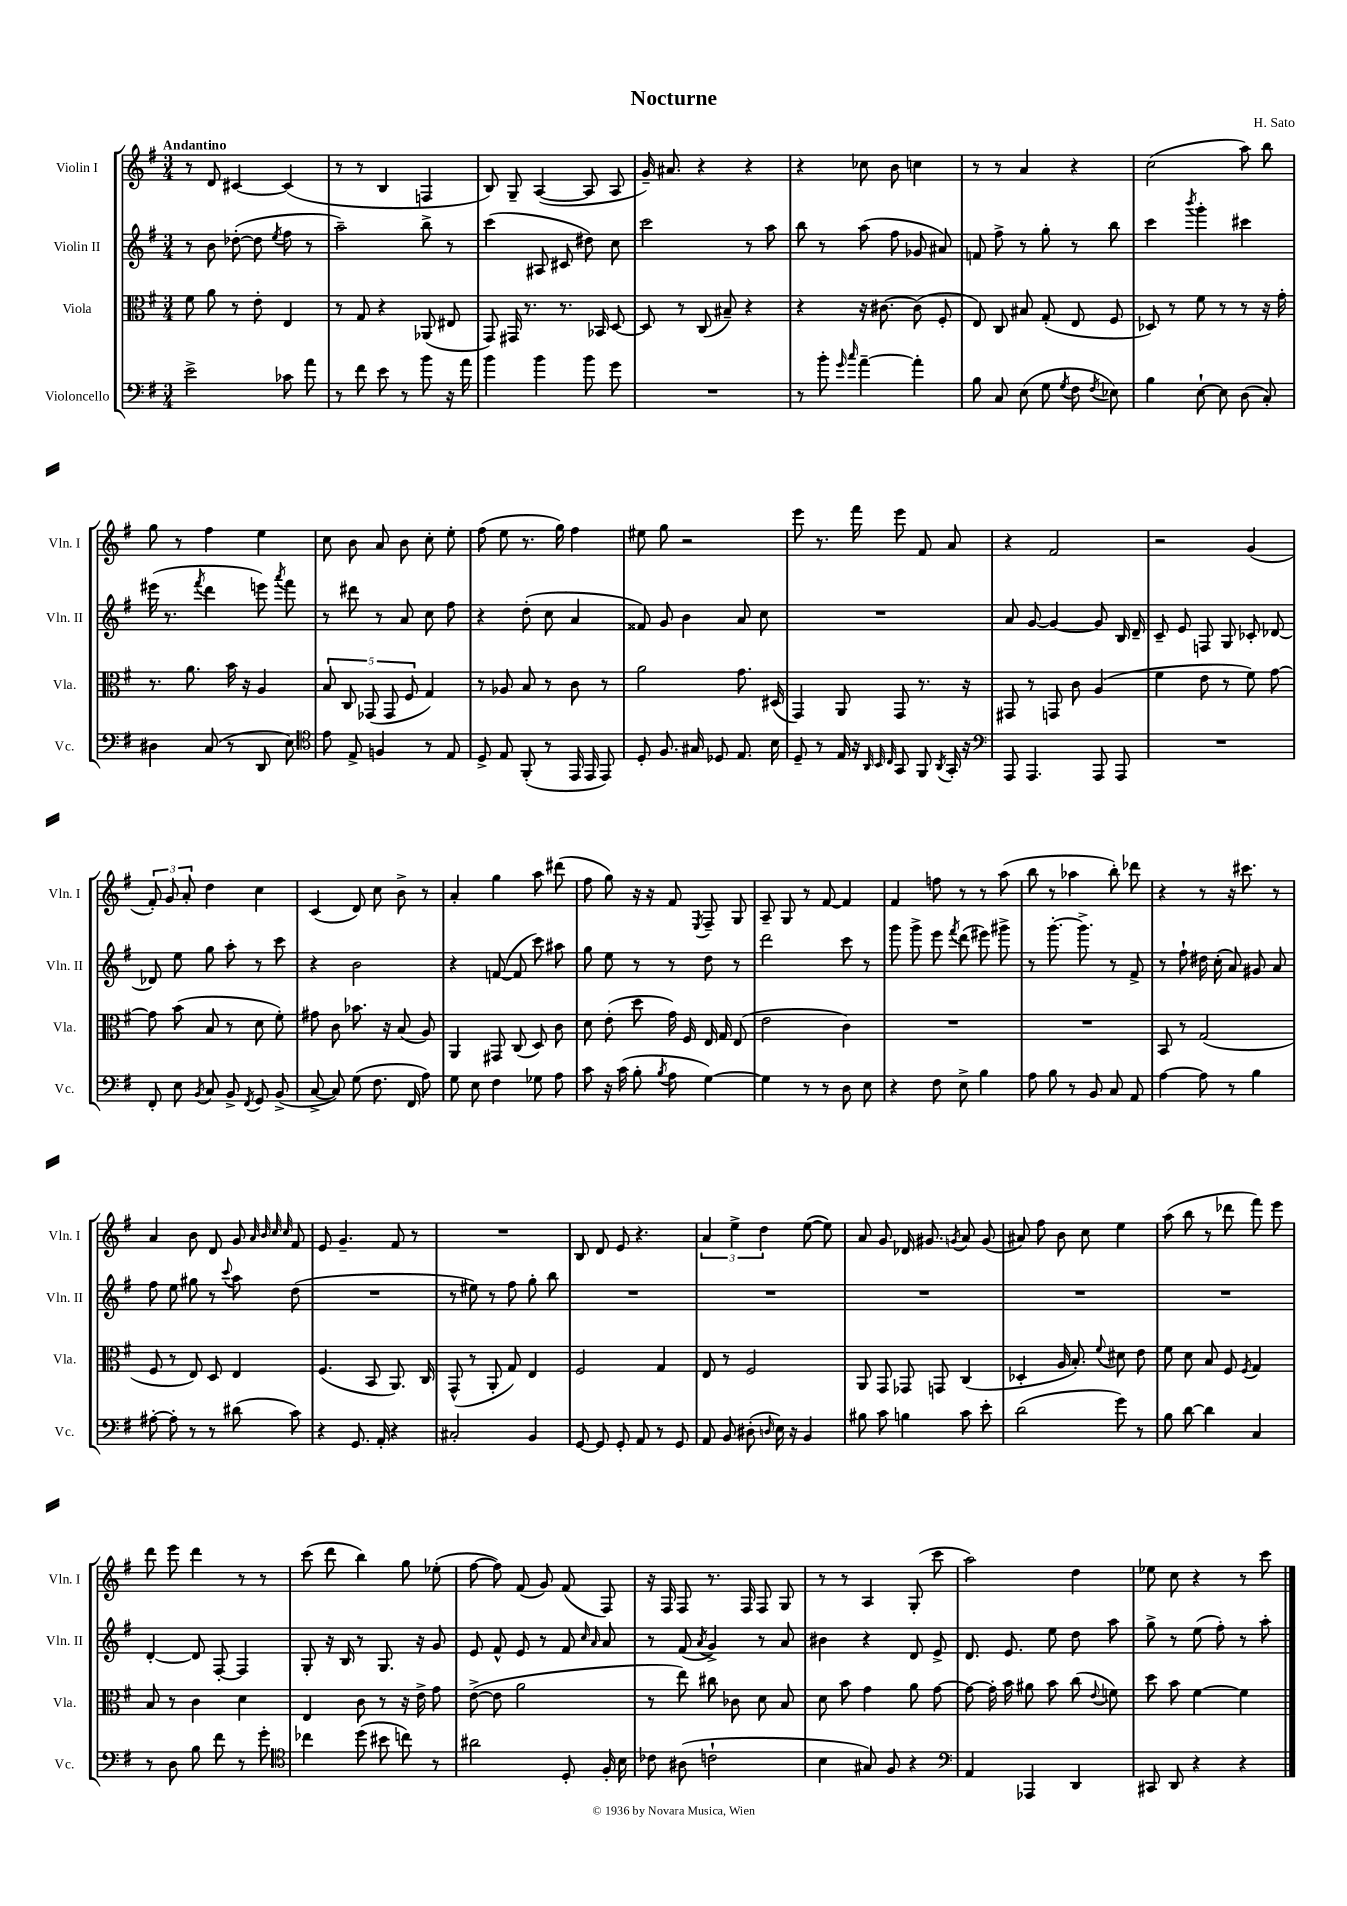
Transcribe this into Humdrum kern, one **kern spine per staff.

**kern	**kern	**kern	**kern
*part4	*part3	*part2	*part1
*staff4	*staff3	*staff2	*staff1
*I"Violoncello	*I"Viola	*I"Violin II	*I"Violin I
*I'Vc.	*I'Vla.	*I'Vln. II	*I'Vln. I
*clefF4	*clefC3	*clefG2	*clefG2
*k[f#]	*k[f#]	*k[f#]	*k[f#]
*M3/4	*M3/4	*M3/4	*M3/4
=1	=1	=1	=1
!	!	!	!LO:TX:a:B:t=Andantino
2e^\	8f#\	8r	8r
.	8a\	8b\	8d/
.	8r	([8dd-X'\	[4c#X/
.	8e'\	8dd-\]	.
.	.	8qee/	.
8c-X\	4E/	8ff#\	(4c#/]
8a\	.	8r	.
=2	=2	=2	=2
8r	8r	2aa~\)	8r
8f#\	8G/	.	8r
8e\	4r	.	4B/
8r	.	.	.
8b\	(8AA-X/	8bb^\	4Fn/
16r	8E#X/	8r	.
16a\	.	.	.
=3	=3	=3	=3
4b\	8GG/)	(4ccc\	8B/)
.	16GG#X/	.	8G~/
.	8.r	.	.
4b\	.	8A#X/	([4A/
.	8.r	8c#X/	.
8b\	.	8dd#X\)	8A/]
.	16BB-X/	.	.
8g\	[8D/	8cc\	8A/
=4	=4	=4	=4
2.r	8D/]	2ccc\	16g~/)
.	.	.	8.a#X/
.	8r	.	.
.	(8C/	.	4r
.	8B#X~/)	.	.
.	4r	8r	4r
.	.	8aa\	.
=5	=5	=5	=5
8r	4r	8bb\	4r
8b'\	.	8r	.
16qqg/	.	.	.
16qqcc/	.	.	.
[4a~\	16r	(8aa\	8cc-X\
.	[8.c#X\	.	.
.	.	8ff#\	8b\
4a'\]	(8c#\]	8g-X/	4ccn\
.	8F#'/	8a#X/)	.
=6	=6	=6	=6
8B\	8E/)	8fn/	8r
8C/	8C/	8ff#^\	8r
(8E\	8B#X/	8r	4a/
8G\	(8G'/	8gg'\	.
8qG/	.	.	.
8F#\	8E/	8r	4r
8qF#/	.	.	.
8E-X\)	8F#/	8bb\	.
=7	=7	=7	=7
4B\	8D-X/)	4ccc\	(2cc\
.	8r	.	.
.	.	8qbbb/	.
[8E`\	8f#\	4ggg'\	.
8E\]	8r	.	.
(8D\	8r	4ccc#X\	8aa\)
8C'/)	16r	.	8bb\
.	16g'\	.	.
!!LO:LB:g=z
=8	=8	=8	=8
4D#X\	8.r	(16eee#X\	8gg\
.	.	8.r	.
.	.	.	8r
.	8.a\	.	.
.	.	8qfff#/	.
(8C/	.	4ddd\	4ff#\
8r	16b\	.	.
.	16r	.	.
8DD/	4A/	8eeen\)	4ee\
.	.	8qaaa/	.
8E\)	.	8fff#\	.
=9	=9	=9	=9
*clefC4	*	*	*
8e\	10B/	8r	8cc\
.	10C/	.	.
8E^/	.	8ddd#X\	8b\
.	(10GG-X/	.	.
4Fn/	.	8r	8a/
.	10GG-/	.	.
.	.	8a/	8b\
.	10F#/	.	.
8r	4G/)	8cc\	8cc'\
8E/	.	8ff#\	8ee'\
=10	=10	=10	=10
8D^/	8r	4r	(8ff#\
8E/	8A-X/	.	8ee\
(8FF#'/	8B/	(8dd'\	8.r
8r	8r	8cc\	.
.	.	.	16gg\)
16EE/	8c\	4a/	4ff#\
16EE/	.	.	.
8EE/)	8r	.	.
=11	=11	=11	=11
8D'/	2a\	8f##X/)	8ee#X\
8.F#/	.	8g/	8gg\
.	.	4b\	2r
16G#X/	.	.	.
8D-X/	.	.	.
8.E/	8.g\	8a/	.
.	.	8cc\	.
16B\	(16D#X/	.	.
=12	=12	=12	=12
8D~/	4GG/)	2.r	8eee\
8r	.	.	8.r
16E/	8AA/	.	.
16r	.	.	16fff#\
32qqAA/	.	.	.
32qqBB/	.	.	.
32qqC/	.	.	.
8GG/	8GG/	.	8eee\
8FF#/	8.r	.	8f#/
8qAA/	.	.	.
16GG'/	.	.	8a/
16r	16r	.	.
=13	=13	=13	=13
*clefF4	*	*	*
8AAA/	8GG#X/	8a/	4r
4.AAA/	8r	[8g/	.
.	8GGn/	4g/_	2f#/
.	8c\	.	.
8AAA/	(4A/	8g/]	.
8AAA/	.	16B/	.
.	.	16d~/	.
=14	=14	=14	=14
2.r	4f#\	8c~/	2r
.	.	8e/	.
.	8e\	8Fn/	.
.	8r	8G/	.
.	8f#\)	8c-X'/	(4g/
.	[8g\	[8d-X/	.
!!LO:LB:g=z
=15	=15	=15	=15
8FF#'/	8g\]	8d-X/]	12f#'/)
.	.	.	12g/
8E\	(8b\	8ee\	.
.	.	.	12a'/
8qBB/	.	.	.
8C/	8B/	8gg\	4dd\
8BB^/	8r	8aa'\	.
8qFF#/	.	.	.
8GG/	8d\	8r	4cc\
(8BB^/	8f#'\)	8ccc\	.
=16	=16	=16	=16
[8C^/	8g#X\	4r	(4c/
8C/])	8c\	.	.
(8G\	8.b-X\	2b\	8d/)
8.F#\	.	.	8cc\
.	16r	.	.
.	(8B/	.	8b^\
16FF#/	.	.	.
8A\)	8A/)	.	8r
=17	=17	=17	=17
8G\	4AA/	4r	4a'/
8E\	.	.	.
4F#\	8GG#X/	([8fn/	4gg\
.	(8C/	8f/]	.
8G-X\	8D/)	8ccc\)	8aa\
8A\	8c\	8aa#X\	(8ddd#X\
=18	=18	=18	=18
8c\	8d\	8gg\	8ff#\
16r	(8e'\	8ee\	8gg\)
(16c\	.	.	.
8B'\	8dd\	8r	16r
.	.	.	16r
8qB/	.	.	.
8A\	16g\)	8r	8f#/
.	16F#/	.	.
.	.	.	8qE/
[4G\)	16E/	8dd\	8F#~/
.	16G/	.	.
.	(8E/	8r	8G/
=19	=19	=19	=19
4G\]	2e\	2ddd\	8A~/
.	.	.	8G/
8r	.	.	8r
8r	.	.	[8f#/
8D\	4c\)	8ccc\	4f#/]
8E\	.	8r	.
=20	=20	=20	=20
4r	2.r	8ggg\	4f#/
.	.	8ggg^\	.
8F#\	.	8eee\	8ffn\
.	.	8qfff#/	.
8E^\	.	(8ddd\	8r
4B\	.	8eee#X\)	8r
.	.	8ggg#X^\	(8aa\
=21	=21	=21	=21
8A\	2.r	8r	8bb\
8B\	.	[8.ggg'\	8r
8r	.	.	4aa-X\
.	.	8.ggg^\]	.
8BB/	.	.	.
8C/	.	8r	8bb'\)
8AA/	.	8f#^/	8ddd-X\
=22	=22	=22	=22
[4A\	8BB/	8r	4r
.	8r	8ff#`\	.
8A\]	(2G/	16dd#X\	8r
.	.	(16cc'\	.
8r	.	8a/)	16r
.	.	.	8.ccc#X\
4B\	.	8g#X/	.
.	.	8a/	8r
!!LO:LB:g=z
=23	=23	=23	=23
[8A#X'\	8F#/	8ff#\	4a/
8A#'\]	8r	8ee\	.
8r	8E/)	8gg#X\	8b\
8r	8D/	8r	8d/
.	.	8qqccc/	.
(8d#X\	4E/	8aa\	8g/
.	.	.	32qqa/
.	.	.	32qqb/
.	.	.	32qqcc/
.	.	.	32qqcc/
8c\)	.	(8dd\	8f#/
=24	=24	=24	=24
4r	(4.F#/	2.r	8e/
.	.	.	4.g~/
8.GG/	.	.	.
.	8BB/	.	.
16AA'/	.	.	.
4r	8.AA/)	.	8f#/
.	.	.	8r
.	16C/	.	.
=25	=25	=25	=25
2C#X'/	(8GG^^/	8r	2.r
.	8r	8ee#X\)	.
.	8AA'/	8r	.
.	8G/)	8ff#\	.
4BB/	4E/	8gg'\	.
.	.	8bb\	.
=26	=26	=26	=26
[8GG/	2F#/	2.r	8B/
8GG/]	.	.	8d/
8GG'/	.	.	8e/
8AA/	.	.	4.r
8r	4G/	.	.
8GG/	.	.	.
=27	=27	=27	=27
8AA/	8E/	2.r	6a/
8BB/	8r	.	.
.	.	.	6ee^\
(8D#X'\	2F#/	.	.
.	.	.	6dd\
16qqDn/	.	.	.
16E\)	.	.	.
16r	.	.	.
4BB/	.	.	([8ee\
.	.	.	8ee\])
=28	=28	=28	=28
8B#X\	8AA/	2.r	8a/
8c\	8GG/	.	8g/
4Bn\	8GG-X/	.	16d-X/
.	.	.	8.g#X/
.	8GGn/	.	.
.	.	.	8qgn/
8c\	(4C/	.	8a/
8e'\	.	.	(8g/
=29	=29	=29	=29
(2d\	4D-X'/	2.r	8a#X/)
.	.	.	8ff#\
.	16A/	.	8b\
.	8.B'/)	.	.
.	.	.	8cc\
.	8qqf#/	.	.
8g\)	8d#X\	.	4ee\
8r	8e\	.	.
=30	=30	=30	=30
8B\	8f#\	2.r	(8aa\
[8d\	8d\	.	8bb\
4d\]	8B/	.	8r
.	8F#/	.	8ddd-X\
.	8qF#/	.	.
4C/	4G/	.	8fff#\)
.	.	.	8eee\
!!LO:LB:g=z
=31	=31	=31	=31
8r	8B/	[4d'/	8ddd\
8D\	8r	.	8eee\
8B\	4c\	8d/]	4ddd\
8f#\	.	[8F#'/	.
8r	4d\	4F#/]	8r
8g'\	.	.	8r
=32	=32	=32	=32
*clefC4	*	*	*
4cc-X\	4E/	8G'/	(8ccc\
.	.	16r	8ddd\
.	.	16B/	.
(8dd\	8c\	8r	4bb\)
8b#X\	8r	8.G/	.
8ccn\)	16r	.	8gg\
.	16e^\	16r	.
8r	8g\	8g/	(8ee-X'\
=33	=33	=33	=33
2a#X\	([8e^\	8e/	[8ff#\
.	8e\]	8f#^^/	8ff#\])
.	2a\	8e/	(8f#/
.	.	8r	8g/)
8D'/	.	8f#/	(8f#/
.	.	16qqcc/	.
.	.	16qqa/	.
16F#'/	.	8a/	8F#/)
16B\	.	.	.
=34	=34	=34	=34
8c-X\	8r	8r	16r
.	.	.	16F#/
(8A#X\	8ee\)	(8f#/	8F#/
.	.	8qa/	.
2cn`\	8cc#X\	4g^/)	8.r
.	8c-X\	.	.
.	.	.	16F#/
.	8d\	8r	8F#/
.	8B/	8a/	8G/
=35	=35	=35	=35
4B\	8d\	4b#X\	8r
.	8b\	.	8r
8G#X/)	4g\	4r	4A/
8F#/	.	.	.
4r	8a\	8d/	(8G'/
.	[8g\	8e^/	8ccc\
=36	=36	=36	=36
*clefF4	*	*	*
4AA/	8g\_	8.d/	2aa\)
.	16g'\]	.	.
.	16b\	8.e/	.
4AAA-X/	8a#X\	.	.
.	8b\	8ee\	.
4DD/	(8cc\	8dd\	4dd\
.	8qqe/	.	.
.	8fn\)	8aa\	.
=37	=37	=37	=37
8CC#X/	8dd\	8gg^\	8ee-X\
8DD/	8b\	8r	8cc\
4r	[4f#\	(8ee\	4r
.	.	8ff#'\)	.
4r	4f#\]	8r	8r
.	.	8aa'\	8ccc\
==	==	==	==
*-	*-	*-	*-
